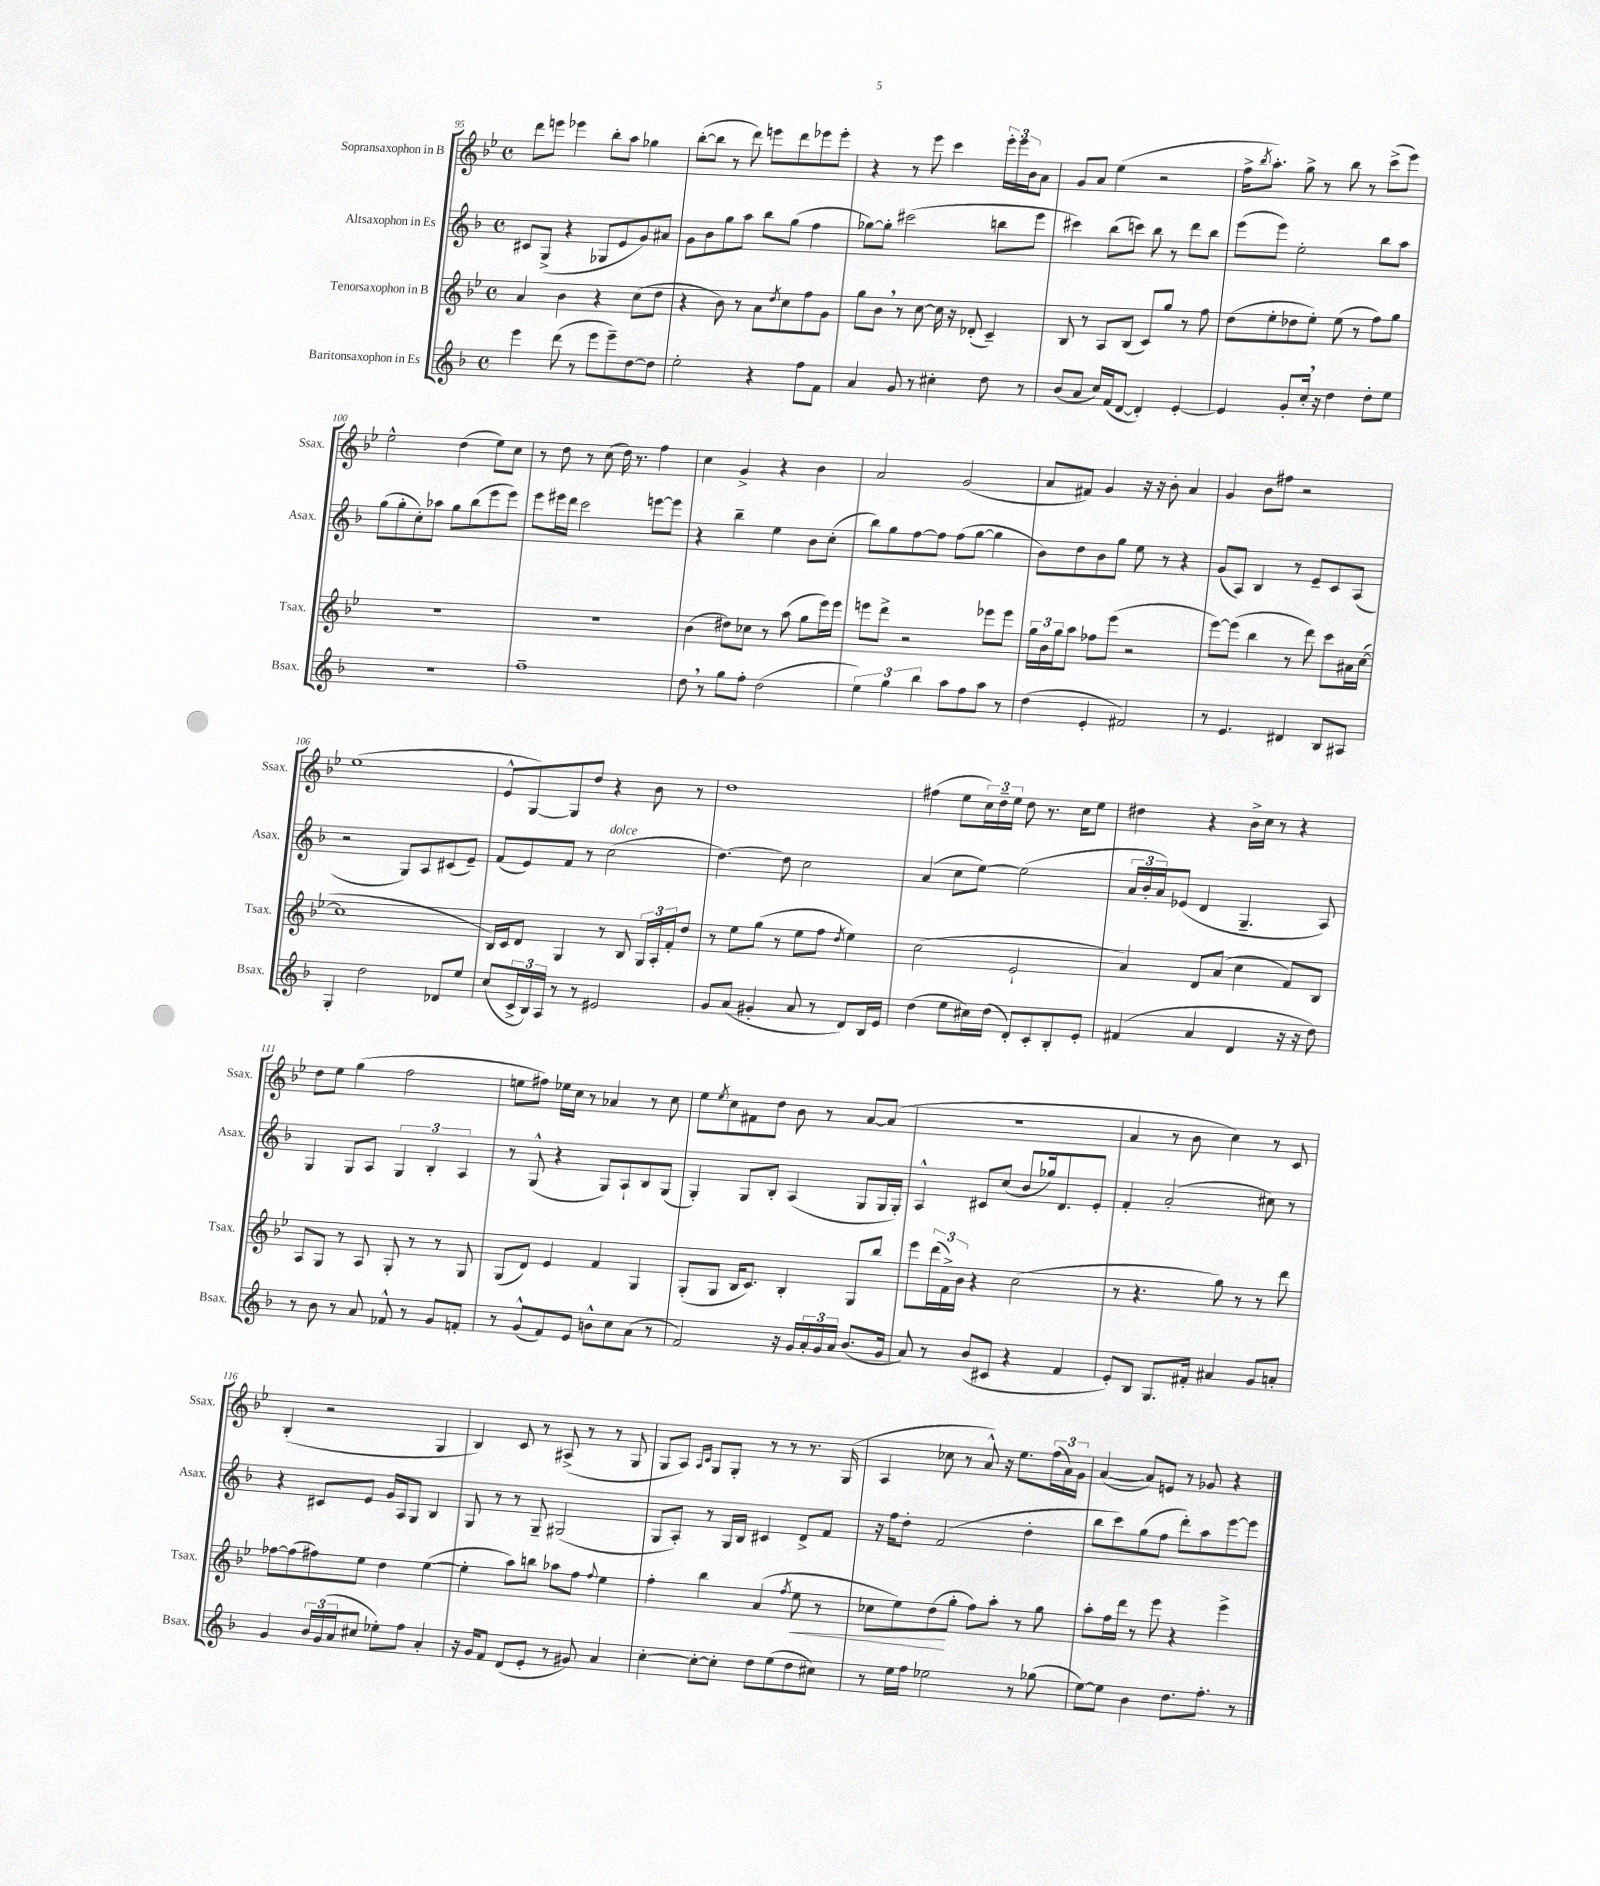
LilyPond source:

<<
\new StaffGroup <<
\new Staff = "s0" \with { instrumentName = "Sopransaxophon in B" shortInstrumentName = "Ssax." } {
    \clef treble \key bes \major \defaultTimeSignature \time 4/4
    d'''8 e'''8 ees'''4 bes''8-. a''8 ges''4 |
    bes''8~-.( bes''8 r8 d'''8) e'''8 d'''8 ees'''8 ees'''8-. |
    r4 r8 ees'''8 c'''4 \tuplet 3/2 { ees'''16-. ees'''16 bes'16 } a'8 |
    g'8 a'8 ees''4( r2 |
    f''16-> \acciaccatura { bes''8 } a''8.-.) g''8-> r8 bes''8 r8 c'''8->( ees'''8) |
    ees''2-^ d''4( ees''8) c''8 |
    r8 d''8 r8 c''8( d''16) r8. f''4 |
    c''4 g'4-> r4 bes'4 |
    a'2 g'2( |
    a'8 fis'8) g'4 r16 r16 bes'8-. a'4 |
    g'4 bes'8 fis''8 r2 |
    ees''1( |
    ees'8-^ g8~) g8 d''8 r4 bes'8 r8 |
    d''1 |
    fis''4( ees''8 \tuplet 3/2 { c''16) d''16-- ees''16 } d''8 r8. c''16 ees''8 |
    dis''4 r4 bes'16-> c''16 r8 r4 |
    d''8 ees''8 g''4( f''2 |
    e''8 fis''8) ees''16 c''16 r8 aes'4 r8 c''8 |
    ees''8 \acciaccatura { ees''8 } c''8 fis'8 d''8 bes'8 r8 a'8~ a'8( |
    r1 |
    a'4 r8 bes'8 c''4) r8 c'8 |
    bes4-.( r2 g4 |
    bes4) c'8 r8 ais8->( r8 r8 g8 |
    g8 a8) \grace { a16 c'16 } g8 g8-. r8 r8 r8. g16( |
    a4 ces''8 r8 a'8-^) r16 ees''8. \tuplet 3/2 { f''16( a'16) g'16 } |
    a'4~( a'8) e'8 r8 ges'8 r4 \bar "|." |
}
\new Staff = "s1" \with { instrumentName = "Altsaxophon in Es" shortInstrumentName = "Asax." } {
    \clef treble \key f \major \defaultTimeSignature \time 4/4
    cis'8 g8->( r4 ges8 e'8 g'8) ais'8 |
    g'8 bes'8 g''8 a''8 bes''8 g''8( f''4 |
    ges''8~) ges''8-. cis'''2( b''8 e'''8 |
    cis'''4) bes''8( c'''8) bes''8 r8 d'''8 bes''8 |
    e'''8( e'''8) e''2-. bes''8 a''8 |
    g''8( g''8-. c''8-.) aes''8 g''8 bes''8( e'''8 e'''8) |
    e'''8 eis'''16 d'''16 c'''2 e'''8~ e'''8 |
    r4 bes''4-- e''4 bes'8 c''8-.( |
    bes''8) g''8 f''8~ f''8 f''8( g''8~ g''4 |
    bes'8) d''8 bes'8 g''8 e''8 r8 r4 |
    g'8( a8) bes4 r8 e'8-- c'8 a8( |
    r2 g8) a8 cis'8( e'8--) |
    f'8( e'8) f'8 r8 c''2^\markup { \italic "dolce" }( |
    d''4.~) d''8 c''2 |
    a'4( c''8 e''8~) e''2( |
    \tuplet 3/2 { a'16 bes'16-. a'16) } ees'8( d'4 g4.-- a8) |
    g4 g8 a8 \tuplet 3/2 { g4 bes4-. a4 } |
    r8 g8-^( r4 g8) a8-! bes8 g8( |
    g4-.) g8 bes8-. a4( g8 g16 g16-.) |
    a4-^ cis'8 c''8( bes'8 ges''16) d'8. e'8-. |
    f'4-. a'2-.( cis''8) r8 |
    r4 cis'8 e'8 g'16 a16 g8 bes4 |
    g8 r8 r8 g8-- gis2( |
    g8 a8-.) r8 g16 bes16 cis'4 d'8-> f'8 |
    r16 f''16 d''8-. f'2( d''4-. |
    bes''8 c'''8) g''8( f''8 d'''8-.) a''8 e'''8~ e'''8 \bar "|." |
}
\new Staff = "s2" \with { instrumentName = "Tenorsaxophon in B" shortInstrumentName = "Tsax." } {
    \clef treble \key bes \major \defaultTimeSignature \time 4/4
    a'4 bes'4 r4 c''8( d''8 |
    r4 bes'8) r8 a'8 \acciaccatura { d''8 } c''8 f''8 g'8 |
    g''8 bes'8 \breathe r8 c''8~ c''16 r16 des'8-.( c'4--) |
    bes8 r8 a8 bes8( c'8) g''8 r8 f''8 |
    d''8( ees''8-. des''8 ees''8-.) ees''8( r8 f''8) g''8 |
    R1 |
    R1 |
    bes'4( dis''8) ces''8 r8 a''8( g''8 ees'''16) ees'''16 |
    e'''8 d'''8-> r2 ees'''8 ees'''8 |
    \tuplet 3/2 { g''16 bes'16 g''16 } a''8 fes''8 ees'''8( r2 |
    ees'''8~) ees'''8( bes''4 r8 d'''8) c'''8 ais'16 c''16~( |
    c''1 |
    bes16) c'16 d'8 g4 r8 bes8 \tuplet 3/2 { g16 a16-. f'16-. } d''8 |
    r8 ees''8 g''8( r8 ees''8 f''8 \acciaccatura { d''8 } ees''4) |
    c''2( ees'2-! |
    a'4) d'8 a'8( c''4 f'8) bes8 |
    a8 g8 r8 a8 g8-. r8 r8 g8 |
    g8( d'8) ees'4 f'4 g4 |
    g8-.( g8 bes16 c'8.) bes4-. g8 bes''8 |
    ees'''8 \tuplet 3/2 { d'''16( f'16->) bes'16 } r4 c''2( |
    r8 r4. g''8) r8 r8 d'''8 |
    fes''8~ fes''8( fis''8) ees''8 d''4 ees''4~( |
    ees''4-. a''8) b''8 aes''8 f''8 \appoggiatura { f''8 } ees''4 |
    f''4-. bes''4 a'4( \acciaccatura { f''8 } ees''8\< r8 |
    ces''8 ees''8) d''8\!( g''8-. f''8) a''8-. r8 g''8 |
    a''8-. f''16 d'''16 r8 ees'''8 r4 ees'''4-> \bar "|." |
}
\new Staff = "s3" \with { instrumentName = "Baritonsaxophon in Es" shortInstrumentName = "Bsax." } {
    \clef treble \key f \major \defaultTimeSignature \time 4/4
    e'''4 d'''8( r8 e'''8 e'''8--) d''8~ d''8 |
    e''2-. r4 f''8 f'8 |
    a'4 g'8 r8 cis''4-. d''8 r8 |
    bes'8( a'8 c''16) f'16( d'8~ d'4-.) e'4~-. |
    e'4 g'8-. c''16-. \breathe r16 d''4 d''8-. e''8 |
    R1 |
    f''1-- |
    d''8 \breathe r8 g''8 f''8-. d''2( |
    \tuplet 3/2 { e''4) g''4 bes''4 } a''8 f''8 a''8 r8 |
    d''4( e'4-. fis'2) |
    r8 e'4. dis'4 bes8 ais8 |
    g4-. d''2 des'8 e''8 |
    c''8( \tuplet 3/2 { c'16-> bes16) a16 } r8 r8 eis'2 |
    g'8 a'8( gis'4-. a'8 r8 d'8) bes16 e'16 |
    d''4( e''8 cis''16) d''16( d'8-.) c'8-. bes8-. e'8-. |
    fis'4( a'4 d'4 r16 r16 d''8) |
    r8 bes'8 r8 a'8 fes'8-^ r8 g'8 f'8-. |
    r8 g'8-^( f'8) e'8 b'8-^ c''8 a'8( r8 |
    f'2) r16 g'16 \tuplet 3/2 { a'16-. g'16 a'16 } bes'8.( g'16 |
    a'8) r8 bes'8( cis'8 r4 f'4 |
    e'8-.) bes8 g8. fis'16-. ais'4 g'8 a'8-. |
    g'4 \tuplet 3/2 { bes'16 g'16( a'16 } cis''8 ees''8-.) f''8 a'4-. |
    r16 g'16 f'8 d'8( e'8-. r8 gis'8) a'4 |
    c''4~-. c''8~-. c''8-. d''8 e''8( d''8 cis''8) |
    r8 e''16 f''16 ees''2 r8 ges''8( |
    e''8~) e''8 bes'4 d''8. f''8.-. r8 \bar "|." |
}
>>
>>
\layout { \context { \Score currentBarNumber = #95 } }
